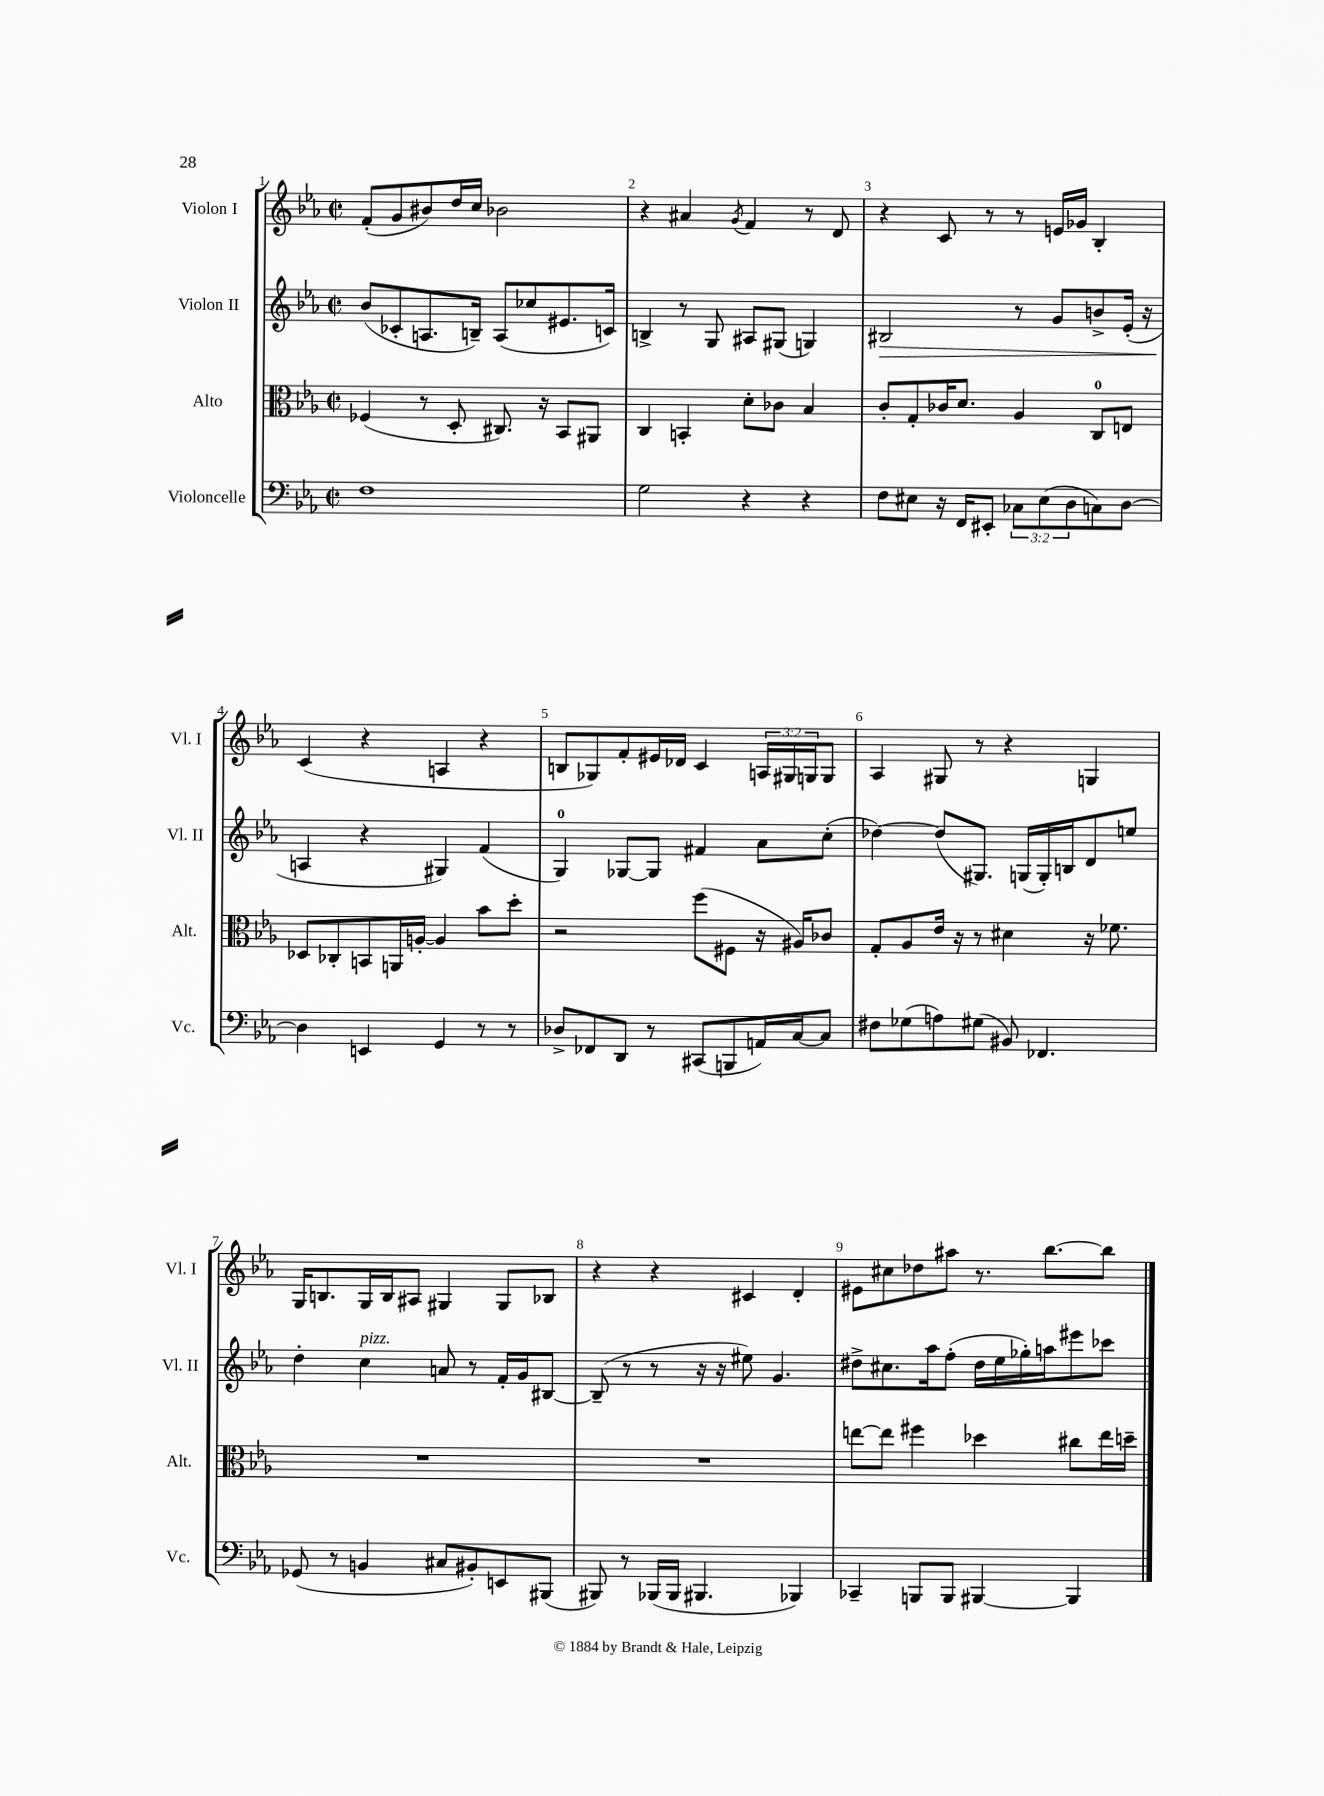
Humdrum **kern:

**kern	**kern	**kern	**kern
*staff4	*staff3	*staff2	*staff1
*clefF4	*clefC3	*clefG2	*clefG2
*k[b-e-a-]	*k[b-e-a-]	*k[b-e-a-]	*k[b-e-a-]
*M2/2	*M2/2	*M2/2	*M2/2
*met(c|)	*met(c|)	*met(c|)	*met(c|)
1F	(4F-	(8b-	(8f'
.	.	8c-'	8g
.	8r	8.A	8b#)
.	8D'	.	16dd
.	.	16B~)	16cc
.	8.C#)	(8A	2b-
.	.	8cc-	.
.	16r	.	.
.	8BB-	8.e#	.
.	8AA#	.	.
.	.	16c)	.
=	=	=	=
2G	4C	4B^	4r
.	4BB'	8r	4a#
.	.	8G	.
.	.	.	8qg
4r	8d'	8A#	4f
.	8c-	(8G#	.
4r	4B-	4G)	8r
.	.	.	8d
=	=	=	=
8F	8c'	2B#	4r
8E#	8G'	.	.
16r	16c-	.	8c
16FF	8.d	.	.
8EE#'	.	.	8r
12C-	4A-	8r	8r
(12E#	.	.	.
.	.	8g	16e
12D	.	.	.
.	.	.	16g-
8C)	8C	8b^	4B-'
[8D	8E	(16e-'	.
.	.	16r	.
=	=	=	=
4D]	8D-	4A	(4c
.	8C-'	.	.
4EE	8BB	4r	4r
.	16AA	.	.
.	[16A'	.	.
4GG	4A]	4G#)	4A
8r	8b-	(4f	4r
8r	8dd'	.	.
=	=	=	=
8D-^	2r	4G)	8B
8FF-	.	.	8G-)
8DD	.	[8G-	8f'
8r	.	8G-]	16e#
.	.	.	16d-
(8CC#	(8ff	4f#	4c
8BBB	8F#	.	.
16AA)	16r	8a-	24A
.	.	.	24G#
[16C	16A#)	.	.
.	.	.	24G
8C]	8c-	(8cc'	8G
=	=	=	=
8F#	8G'	[4dd-)	4A-
(8G-	8A-	.	.
8A)	16e-	(8dd-]	8G#
.	16r	.	.
(8G#	8r	8.G#)	8r
8BB#)	4d#	.	4r
.	.	(16G	.
4.FF-	.	16G')	.
.	.	16B	.
.	16r	8d	4G
.	8.f-	.	.
.	.	8ee	.
=	=	=	=
(8GG-	1r	4dd'	16G
.	.	.	8.B
8r	.	.	.
4BB	.	4cc	16G
.	.	.	16B
.	.	.	8A#
8C#	.	8a	4G#
8BB#')	.	8r	.
8EE	.	16f'	8G#
.	.	16g	.
(8BBB#	.	[8B#	8B-
=	=	=	=
8BBB#)	1r	(8B#~]	4r
8r	.	8r	.
(16BBB-	.	8r	4r
16BBB-	.	.	.
4.BBB#	.	16r	.
.	.	16r	.
.	.	8ee#)	4c#
.	.	4.g	.
4BBB-)	.	.	4d'
=	=	=	=
4CC-~	[8ee	8dd#^	8e#
.	8ee]	8.cc#	8cc#
8BBB	4ff#	.	8dd-
.	.	16aa-	.
8BBB	.	(8ff'	8aa#
[4BBB#	4dd-	16dd#	8.r
.	.	16ee-	.
.	.	16gg-')	.
.	.	16aa	[8.bb-
4BBB#]	8cc#	8eee#	.
.	16ee	8ccc-	8bb-]
.	16dd~	.	.
==	==	==	==
*-	*-	*-	*-
